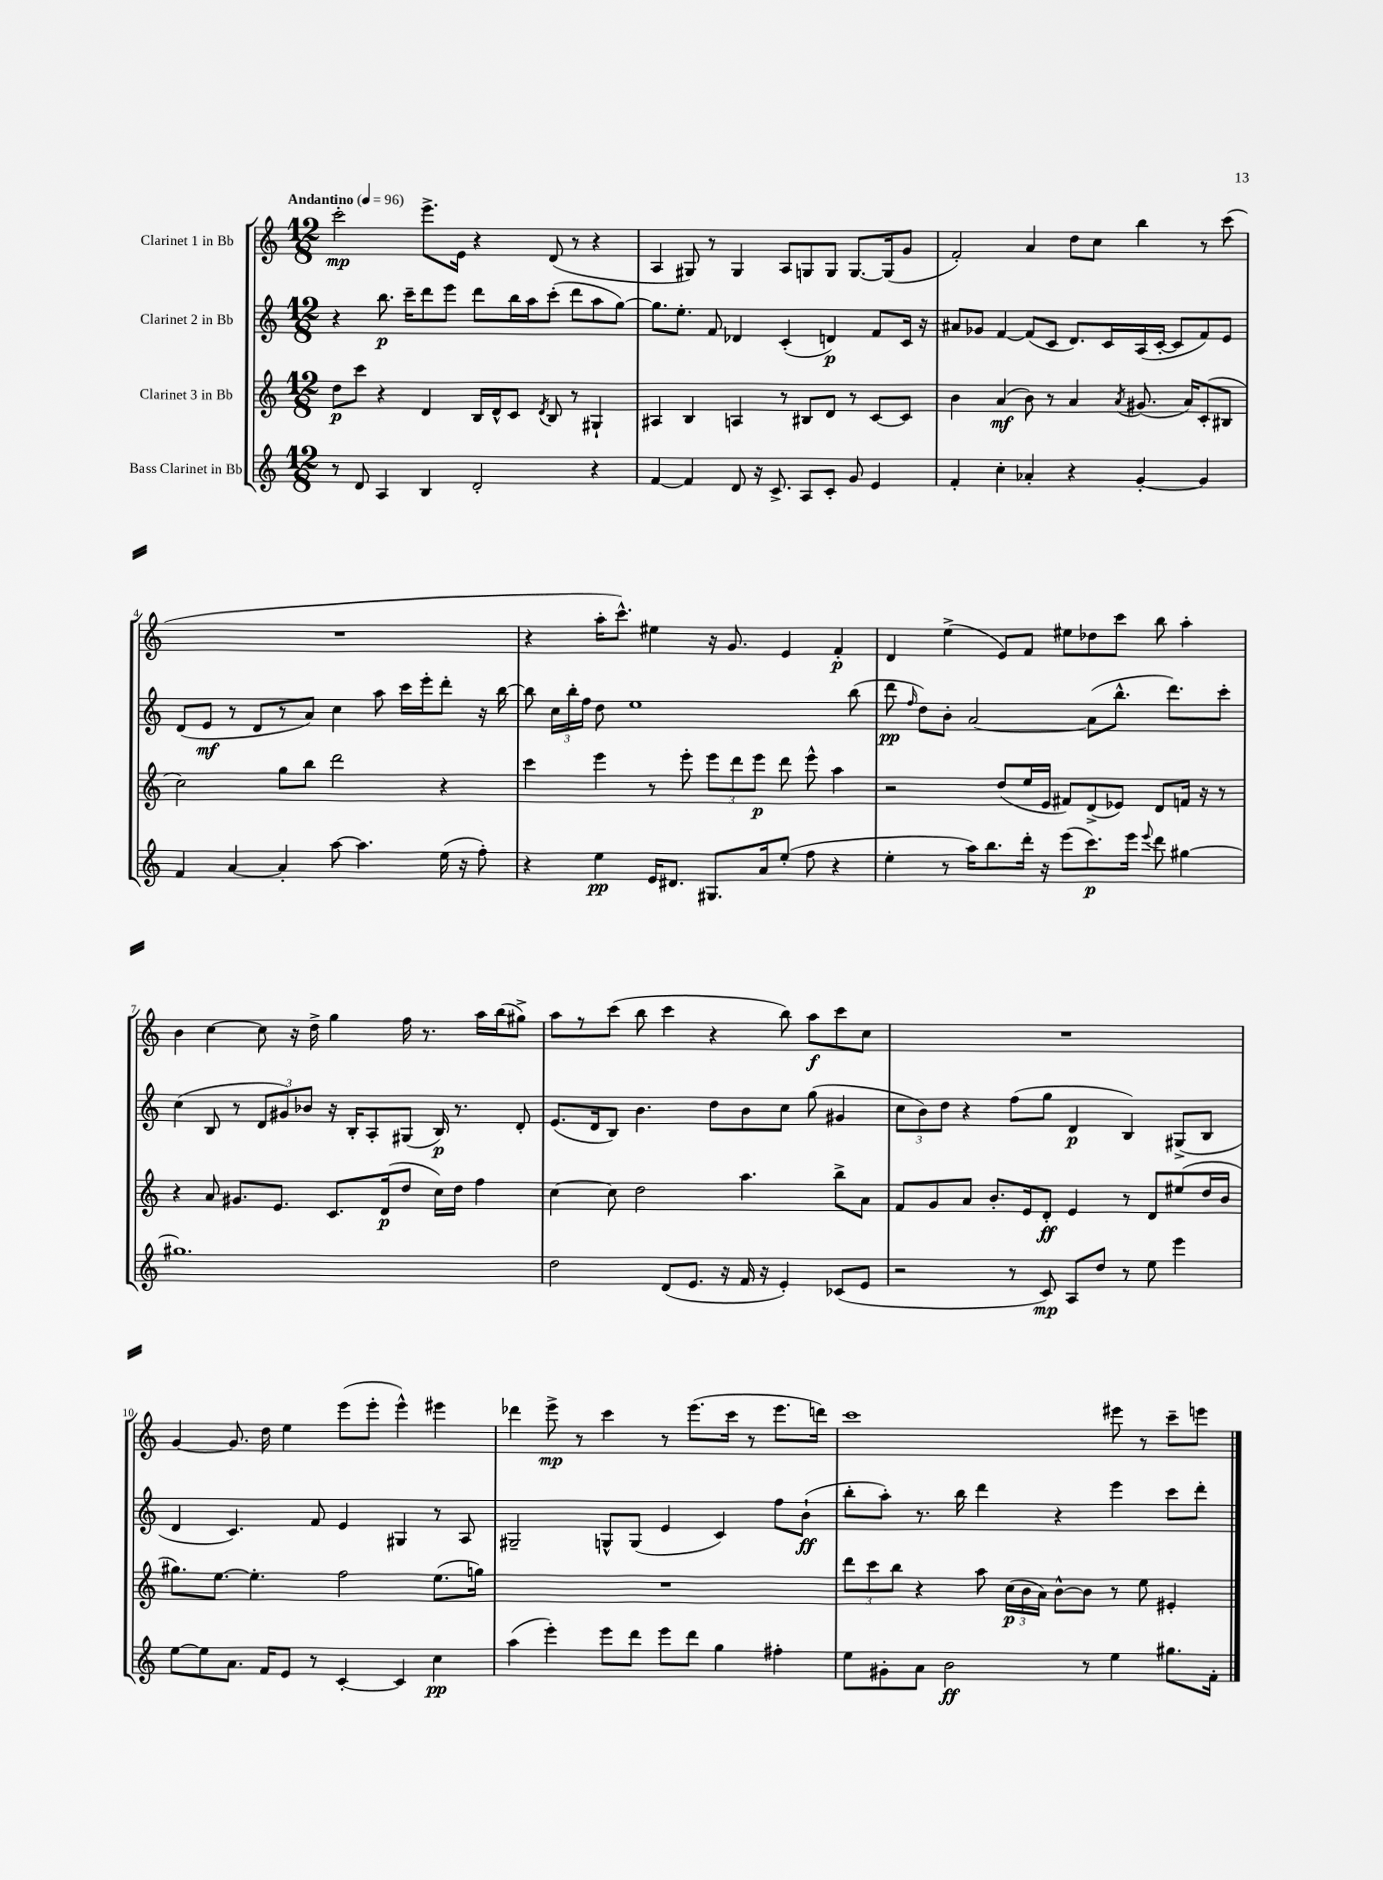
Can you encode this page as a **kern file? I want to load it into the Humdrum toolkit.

**kern	**dynam	**kern	**dynam	**kern	**dynam	**kern	**dynam
*part4	*part4	*part3	*part3	*part2	*part2	*part1	*part1
*staff4	*staff4	*staff3	*staff3	*staff2	*staff2	*staff1	*staff1
*I"Bass Clarinet in Bb	*	*I"Clarinet 3 in Bb	*	*I"Clarinet 2 in Bb	*	*I"Clarinet 1 in Bb	*
*clefG2	*	*clefG2	*	*clefG2	*	*clefG2	*
*k[]	*	*k[]	*	*k[]	*	*k[]	*
*M12/8	*	*M12/8	*	*M12/8	*	*M12/8	*
*MM96	*	*MM96	*	*MM96	*	*MM96	*
=1	=1	=1	=1	=1	=1	=1	=1
!	!	!	!	!	!	!LO:TX:a:B:t=Andantino	!
8r	.	8dd\L	p	4r	.	2ccc'\	mp
8d/	.	8ccc\J	.	.	.	.	.
4A/	.	4r	.	8.bb\	p	.	.
.	.	.	.	16ccc~\KL	.	.	.
4B/	.	4d/	.	8ddd\	.	8.eee^\L	.
.	.	.	.	8eee\J	.	.	.
.	.	.	.	.	.	16e\Jk	.
2d'/	.	16B/LL	.	8ddd\L	.	4r	.
.	.	16d^^/J	.	.	.	.	.
.	.	8c/J	.	16bb\L	.	.	.
.	.	.	.	16aa\J	.	.	.
.	.	8qd/	.	.	.	.	.
.	.	8B/	.	(8ccc'\J	.	(8d/	.
.	.	8r	.	8ddd\L	.	8r	.
4r	.	4G#X`/	.	8aa\	.	4r	.
.	.	.	.	[8gg\J)	.	.	.
=2	=2	=2	=2	=2	=2	=2	=2
[4f/	.	4A#X/	.	8.gg\L]	.	4A/	.
.	.	.	.	8.ee'\J	.	.	.
4f/]	.	4B/	.	.	.	8G#X/)	.
.	.	.	.	8f/	.	8r	.
8d/	.	4An/	.	4d-X/	.	4G#/	.
16r	.	.	.	.	.	.	.
8.c^/	.	.	.	.	.	.	.
.	.	8r	.	(4c'/	.	8A/L	.
8A/L	.	8B#X/L	.	.	.	8Gn/	.
8c'/J	.	8d/J	.	4dn/)	p	8G/J	.
8g/	.	8r	.	.	.	[8.G/L	.
4e/	.	[8c/L	.	8f/L	.	.	.
.	.	.	.	.	.	(16G/k]	.
.	.	8c/J]	.	16c/Jk	.	8g/J	.
.	.	.	.	16r	.	.	.
=3	=3	=3	=3	=3	=3	=3	=3
4f'/	.	4b\	.	8a#X/L	.	2f'/)	.
.	.	.	.	8g-X/J	.	.	.
4cc'\	.	(4a/	mf	[4f/	.	.	.
4a-X'/	.	8b\)	.	(8f/L]	.	4a/	.
.	.	8r	.	8c/J	.	.	.
4r	.	4a/	.	8.d/L)	.	8dd\L	.
.	.	.	.	.	.	8cc\J	.
.	.	.	.	16c/L	.	.	.
.	.	8qa/	.	.	.	.	.
[4g'/	.	(8.g#X/	.	(16A/	.	4bb\	.
.	.	.	.	[16c'/JJ	.	.	.
.	.	.	.	8c/L]	.	.	.
.	.	16a/KL)	.	.	.	.	.
4g/]	.	(8c'/	.	8f/)	.	8r	.
.	.	8B#X/J	.	8e/J	.	(8ccc\	.
!!LO:LB:g=z
=4	=4	=4	=4	=4	=4	=4	=4
4f/	.	2cc\)	.	(8d/L	.	1.r	.
.	.	.	.	8e/J	mf	.	.
[4a/	.	.	.	8r	.	.	.
.	.	.	.	8d/L	.	.	.
4a'/]	.	8gg\L	.	8r	.	.	.
.	.	8bb\J	.	8a/J)	.	.	.
[8aa\	.	2ddd\	.	4cc\	.	.	.
4.aa\]	.	.	.	.	.	.	.
.	.	.	.	8aa\	.	.	.
.	.	.	.	16ccc\LL	.	.	.
.	.	.	.	16eee'\J	.	.	.
(16ee\	.	4r	.	8ddd'\J	.	.	.
16r	.	.	.	.	.	.	.
8ff'\)	.	.	.	16r	.	.	.
.	.	.	.	[16bb\	.	.	.
=5	=5	=5	=5	=5	=5	=5	=5
4r	.	4ccc\	.	8bb\]	.	4r	.
.	.	.	.	24cc\LL	.	.	.
.	.	.	.	24bb'\	.	.	.
.	.	.	.	24ff\JJ	.	.	.
4ee\	pp	4eee\	.	8dd\	.	16aa'\KL	.
.	.	.	.	.	.	8.ccc^^\J)	.
.	.	.	.	1ee	.	.	.
16e/KL	.	8r	.	.	.	4ee#X\	.
8.d#X/J	.	.	.	.	.	.	.
.	.	8eee'\	.	.	.	.	.
8.G#X/L	.	12eee\L	.	.	.	16r	.
.	.	.	.	.	.	8.g/	.
.	.	12ddd\	.	.	.	.	.
.	.	12eee\J	p	.	.	.	.
16a/k	.	.	.	.	.	.	.
(8ee'/J	.	8ddd\	.	.	.	4e/	.
8ff\	.	8eee^^\	.	.	.	.	.
4r	.	4aa\	.	.	.	4f'/	p
.	.	.	.	(8bb\	.	.	.
=6	=6	=6	=6	=6	=6	=6	=6
4ee'\	.	2r	.	8ddd\	pp	4d/	.
.	.	.	.	16qqff/	.	.	.
.	.	.	.	8dd\L)	.	.	.
8r	.	.	.	8b'\J	.	(4ee^\	.
16aa\KL)	.	.	.	[2a/	.	.	.
8.bb\	.	.	.	.	.	.	.
.	.	(8dd/L	.	.	.	8e/L)	.
16ddd'\Jk	.	16ee/L	.	.	.	8f/J	.
16r	.	16e/JJ	.	.	.	.	.
(8eee\L	.	8f#X/L)	.	.	.	8ee#X\L	.
8.ccc\)	p	(8d^/	.	(8a\L]	.	8dd-X\	.
.	.	8e-X/J)	.	8.bb^^\J	.	8ccc\J	.
16eee\Jk	.	.	.	.	.	.	.
8qqeee/	.	.	.	.	.	.	.
8ddd\	.	8d/L	.	.	.	8bb\	.
.	.	.	.	8.ddd\L)	.	.	.
[4gg#X\	.	16fn/Jk	.	.	.	4aa'\	.
.	.	16r	.	.	.	.	.
.	.	8r	.	8ccc'\J	.	.	.
!!LO:LB:g=z
=7	=7	=7	=7	=7	=7	=7	=7
1.gg#X]	.	4r	.	(4cc\	.	4b\	.
.	.	8a/	.	8B/	.	[4cc\	.
.	.	8.g#X/L	.	8r	.	.	.
.	.	.	.	12d/L	.	8cc\]	.
.	.	8.e/J	.	.	.	.	.
.	.	.	.	12g#X/)	.	.	.
.	.	.	.	.	.	16r	.
.	.	.	.	12b-X/J	.	.	.
.	.	.	.	.	.	16dd^\	.
.	.	8.c/L	.	16r	.	4gg\	.
.	.	.	.	16B'/KL	.	.	.
.	.	.	.	8A'/	.	.	.
.	.	(16d/k	p	.	.	.	.
.	.	8dd/J	.	(8G#X/J	.	16ff\	.
.	.	.	.	.	.	8.r	.
.	.	16cc\LL)	.	16B/)	p	.	.
.	.	16dd\JJ	.	8.r	.	.	.
.	.	4ff\	.	.	.	16aa\LL	.
.	.	.	.	.	.	(16bb\J	.
.	.	.	.	8d'/	.	8gg#X^\J)	.
=8	=8	=8	=8	=8	=8	=8	=8
2dd\	.	[4cc\	.	(8.e/L	.	8aa\L	.
.	.	.	.	.	.	8r	.
.	.	.	.	16d/k	.	.	.
.	.	8cc\]	.	8B/J)	.	(8ccc\J	.
.	.	2dd\	.	4.b\	.	8bb\	.
(8d/L	.	.	.	.	.	4ccc\	.
8.e/J	.	.	.	.	.	.	.
.	.	.	.	8dd\L	.	4r	.
16r	.	.	.	.	.	.	.
16f/	.	4.aa\	.	8b\	.	.	.
16r	.	.	.	.	.	.	.
4e'/)	.	.	.	8cc\J	.	8bb\)	.
.	.	.	.	(8gg\	.	8aa\L	f
(8c-X/L	.	8bb^\L	.	4g#X/	.	8ccc\	.
8e/J	.	8a\J	.	.	.	8cc\J	.
=9	=9	=9	=9	=9	=9	=9	=9
2r	.	8f/L	.	12cc\L	.	1.r	.
.	.	.	.	12b\)	.	.	.
.	.	8g/	.	.	.	.	.
.	.	.	.	12dd\J	.	.	.
.	.	8a/J	.	4r	.	.	.
.	.	8.b'/L	.	.	.	.	.
8r	.	.	.	(8ff\L	.	.	.
.	.	16e/k	.	.	.	.	.
8c/)	mp	8d'/J	ff	8gg\J	.	.	.
8A/L	.	4e/	.	4d/	p	.	.
8dd/J	.	.	.	.	.	.	.
8r	.	8r	.	4B/)	.	.	.
8ee\	.	8d/L	.	.	.	.	.
4eee\	.	(8ee#X/	.	(8G#X^/L	.	.	.
.	.	16dd/L	.	8B/J	.	.	.
.	.	16b/JJ	.	.	.	.	.
!!LO:LB:g=z
=10	=10	=10	=10	=10	=10	=10	=10
[8ee\L	.	8.gg#X\L)	.	4d/	.	[4g/	.
8ee\]	.	.	.	.	.	.	.
.	.	[8.ee\J	.	.	.	.	.
8.a\J	.	.	.	4.c/)	.	8.g/]	.
.	.	4.ee'\]	.	.	.	.	.
16f/KL	.	.	.	.	.	16dd\	.
8e/J	.	.	.	.	.	4ee\	.
8r	.	.	.	8f/	.	.	.
[4c'/	.	2ff\	.	4e/	.	(8eee\L	.
.	.	.	.	.	.	8eee'\J	.
4c/]	.	.	.	4G#X/	.	4eee^^\)	.
4cc\	pp	(8.ee\L	.	8r	.	4eee#X\	.
.	.	.	.	8A/	.	.	.
.	.	16ggn\Jk)	.	.	.	.	.
=11	=11	=11	=11	=11	=11	=11	=11
(4aa\	.	1.r	.	2G#X~/	.	4ddd-X\	.
4eee'\)	.	.	.	.	.	8eee^\	mp
.	.	.	.	.	.	8r	.
8eee\L	.	.	.	8Gn^^/L	.	4ccc\	.
8ddd\J	.	.	.	(8G/J	.	.	.
8eee\L	.	.	.	4e/	.	8r	.
8ddd\J	.	.	.	.	.	(8.eee\L	.
4gg\	.	.	.	4c/)	.	.	.
.	.	.	.	.	.	16ccc\Jk	.
.	.	.	.	.	.	8r	.
4ff#X'\	.	.	.	8ff\L	.	8.eee\L	.
.	.	.	.	(8b`\J	ff	.	.
.	.	.	.	.	.	16dddn\Jk)	.
=12	=12	=12	=12	=12	=12	=12	=12
8ee\L	.	12ddd\L	.	8bb'\L	.	1ccc	.
.	.	12ccc\	.	.	.	.	.
8g#X'\	.	.	.	8aa'\J)	.	.	.
.	.	12bb\J	.	.	.	.	.
8a\J	.	4r	.	8.r	.	.	.
2b\	ff	.	.	.	.	.	.
.	.	.	.	16bb\	.	.	.
.	.	8aa\	.	4ddd\	.	.	.
.	.	(24cc\LL	p	.	.	.	.
.	.	24b\	.	.	.	.	.
.	.	24a\JJ)	.	.	.	.	.
.	.	[8b^^\L	.	4r	.	.	.
8r	.	8b\J]	.	.	.	.	.
4ee\	.	8r	.	4eee\	.	8eee#X\	.
.	.	8ee\	.	.	.	8r	.
8.gg#X\L	.	4e#X'/	.	8ccc\L	.	8ccc~\L	.
.	.	.	.	8ddd'\J	.	8eeen\J	.
16f'\Jk	.	.	.	.	.	.	.
==	==	==	==	==	==	==	==
*-	*-	*-	*-	*-	*-	*-	*-
